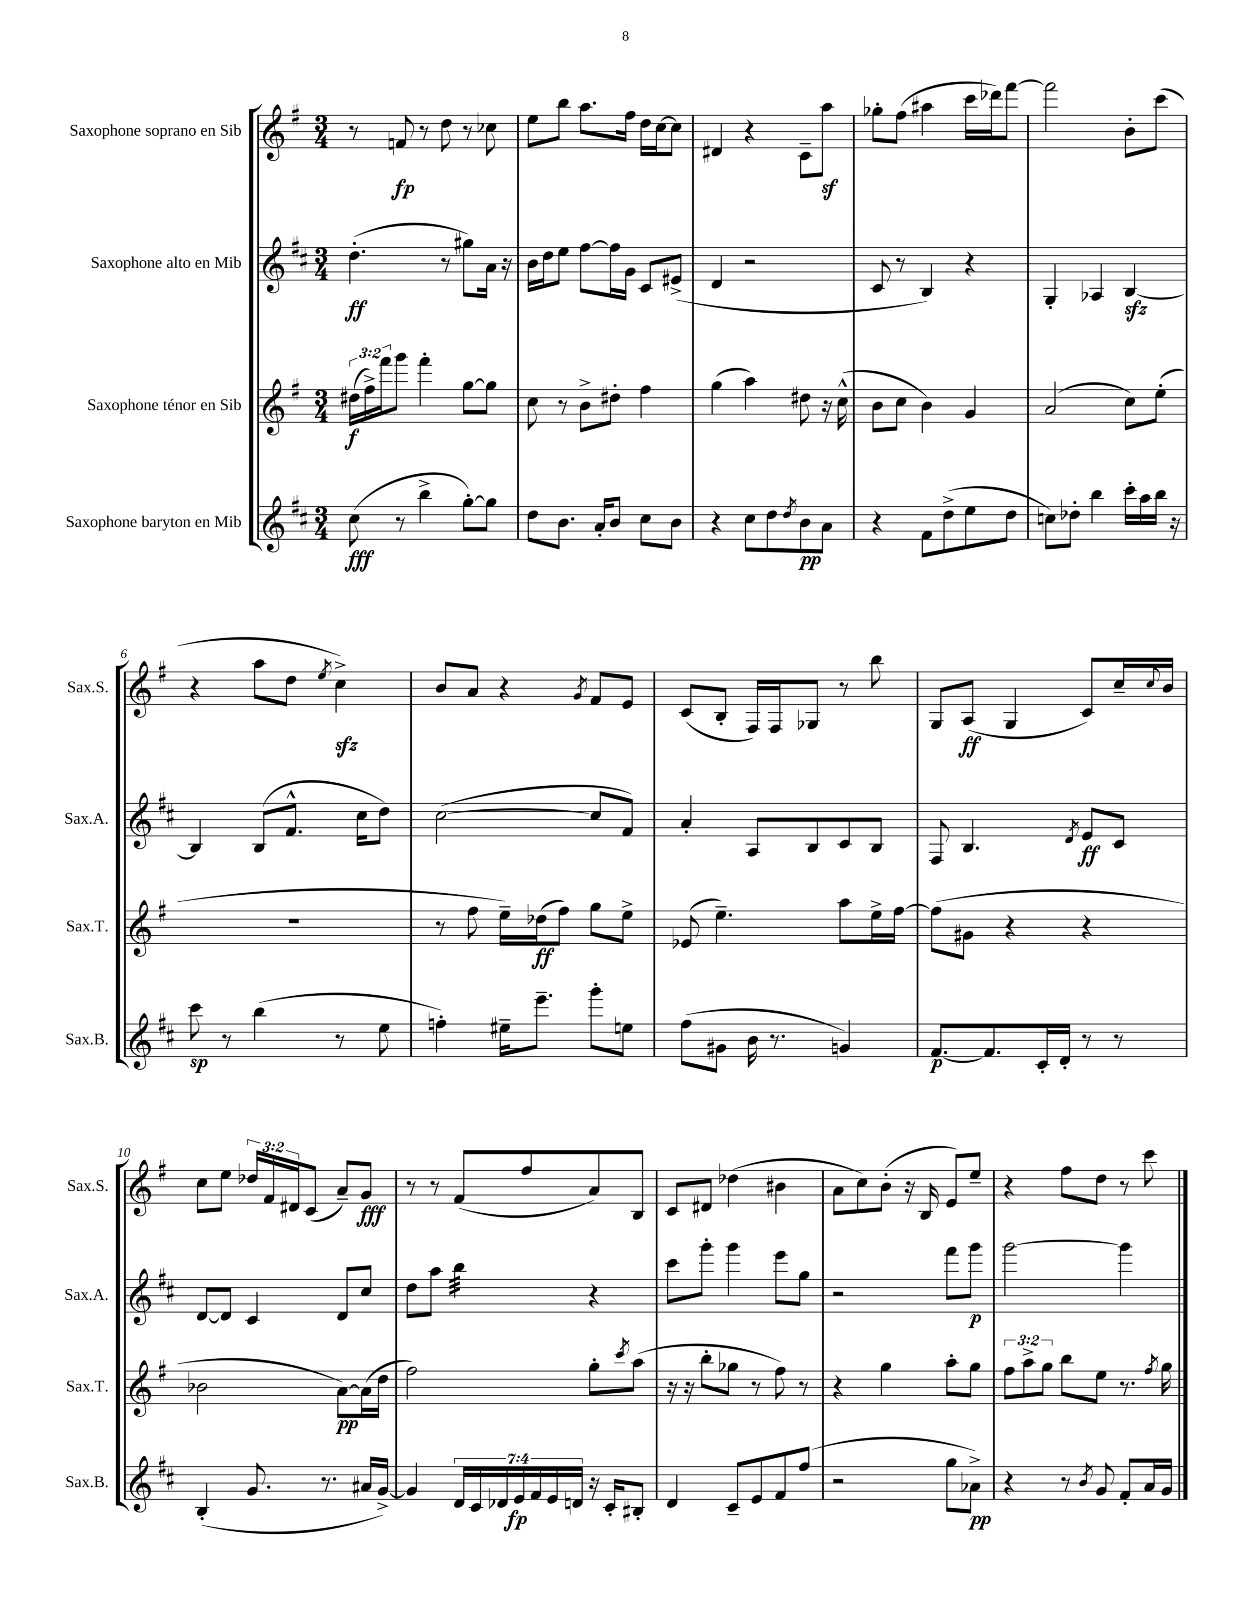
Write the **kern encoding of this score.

**kern	**dynam	**kern	**dynam	**kern	**dynam	**kern	**dynam
*part4	*part4	*part3	*part3	*part2	*part2	*part1	*part1
*staff4	*staff4	*staff3	*staff3	*staff2	*staff2	*staff1	*staff1
*I"Saxophone baryton en Mib	*	*I"Saxophone ténor en Sib	*	*I"Saxophone alto en Mib	*	*I"Saxophone soprano en Sib	*
*I'Sax.B.	*	*I'Sax.T.	*	*I'Sax.A.	*	*I'Sax.S.	*
*clefG2	*	*clefG2	*	*clefG2	*	*clefG2	*
*k[f#c#]	*	*k[f#]	*	*k[f#c#]	*	*k[f#]	*
*M3/4	*	*M3/4	*	*M3/4	*	*M3/4	*
=1	=1	=1	=1	=1	=1	=1	=1
(8cc#\	fff	(24dd#X\LL	f	(4.dd'\	ff	8r	.
.	.	24ff#^\)	.	.	.	.	.
.	.	24fff#\J	.	.	.	.	.
8r	.	8ggg\J	.	.	.	8fn/	fp
4bb^\	.	4fff#'\	.	.	.	8r	.
.	.	.	.	8r	.	8dd\	.
[8gg'\L)	.	[8gg\L	.	8gg#X\L)	.	8r	.
8gg\J]	.	8gg\J]	.	16a\Jk	.	8cc-X\	.
.	.	.	.	16r	.	.	.
=2	=2	=2	=2	=2	=2	=2	=2
8dd\L	.	8cc\	.	16b\LL	.	8ee\L	.
.	.	.	.	16dd\J	.	.	.
8.b\J	.	8r	.	8ee\J	.	8bb\J	.
.	.	8b^\L	.	[8ff#\L	.	8.aa\L	.
16a'/KL	.	.	.	.	.	.	.
8b/J	.	8dd#X'\J	.	16ff#\L]	.	.	.
.	.	.	.	16g\JJ	.	16ff#\Jk	.
8cc#\L	.	4ff#\	.	8c#/L	.	16dd\LL	.
.	.	.	.	.	.	[16cc\J	.
8b\J	.	.	.	(8e#X^/J	.	8cc\J]	.
=3	=3	=3	=3	=3	=3	=3	=3
4r	.	(4gg\	.	4d/	.	4d#X/	.
8cc#\L	.	4aa\)	.	2r	.	4r	.
8dd\	.	.	.	.	.	.	.
8qdd/	.	.	.	.	.	.	.
8b\	pp	8dd#X\	.	.	.	8c~\L	.
8a\J	.	16r	.	.	.	8aaz\J	.
.	.	(16cc^^\	.	.	.	.	.
=4	=4	=4	=4	=4	=4	=4	=4
4r	.	8b\L	.	8c#/	.	8gg-X'\L	.
.	.	8cc\J	.	8r	.	(8ff#\J	.
8f#\L	.	4b\)	.	4B/)	.	4aa#X\	.
(8dd^\	.	.	.	.	.	.	.
8ee\	.	4g/	.	4r	.	16ccc\LL	.
.	.	.	.	.	.	16ddd-X\J)	.
8dd\J	.	.	.	.	.	[8fff#\J	.
=5	=5	=5	=5	=5	=5	=5	=5
8ccn\L)	.	(2a/	.	4G'/	.	2fff#\]	.
8dd-X'\J	.	.	.	.	.	.	.
4bb\	.	.	.	4A-X/	.	.	.
16ccc#'\LL	.	8cc\L)	.	[4Bzz/	.	8b'\L	.
16aa\	.	.	.	.	.	.	.
16bb\JJ	.	(8ee'\J	.	.	.	(8ccc\J	.
16r	.	.	.	.	.	.	.
!!LO:LB:g=z
=6	=6	=6	=6	=6	=6	=6	=6
8ccc#\	sp	2.r	.	4B/]	.	4r	.
8r	.	.	.	.	.	.	.
(4bb\	.	.	.	(8B/L	.	8aa\L	.
.	.	.	.	8.f#^^/J	.	8dd\J	.
.	.	.	.	.	.	8qee/	.
8r	.	.	.	.	.	4cczz^\)	.
.	.	.	.	16cc#\KL	.	.	.
8ee\	.	.	.	8dd\J)	.	.	.
=7	=7	=7	=7	=7	=7	=7	=7
4ffn'\)	.	8r	.	([2cc#\	.	8b/L	.
.	.	8ff#\	.	.	.	8a/J	.
16ee#X~\KL	.	16ee~\LL)	.	.	.	4r	.
8.eee~\J	.	(16dd-X\J	ff	.	.	.	.
.	.	8ff#\J)	.	.	.	.	.
.	.	.	.	.	.	8qg/	.
8ggg'\L	.	8gg\L	.	8cc#/L]	.	8f#/L	.
8een\J	.	8ee^\J	.	8f#/J)	.	8e/J	.
=8	=8	=8	=8	=8	=8	=8	=8
(8ff#\L	.	(8e-X/	.	4a'/	.	(8c/L	.
8g#X\J	.	4.ee~\)	.	.	.	8B'/J	.
16b\	.	.	.	8A/L	.	16F#/LL)	.
8.r	.	.	.	.	.	16F#/J	.
.	.	.	.	8B/	.	8G-X/J	.
4gn/)	.	8aa\L	.	8c#/	.	8r	.
.	.	16ee^\L	.	8B/J	.	8bb\	.
.	.	[16ff#\JJ	.	.	.	.	.
=9	=9	=9	=9	=9	=9	=9	=9
[8.f#/L	p	(8ff#\L]	.	8F#/	.	8G/L	.
.	.	8g#X\J	.	4.B/	.	(8A/J	ff
8.f#/]	.	.	.	.	.	.	.
.	.	4r	.	.	.	4G/	.
16c#'/L	.	.	.	.	.	.	.
16d'/JJ	.	.	.	.	.	.	.
.	.	.	.	8qd/	.	.	.
8r	.	4r	.	8e/L	ff	8c/L)	.
8r	.	.	.	8c#/J	.	16cc~/L	.
.	.	.	.	.	.	8qqcc/	.
.	.	.	.	.	.	16b/JJ	.
!!LO:LB:g=z
=10	=10	=10	=10	=10	=10	=10	=10
(4B'/	.	2b-X\	.	[8d/L	.	8cc\L	.
.	.	.	.	8d/J]	.	8ee\J	.
8.g/	.	.	.	4c#/	.	24dd-X/LL	.
.	.	.	.	.	.	24f#/	.
.	.	.	.	.	.	24d#X/J	.
.	.	.	.	.	.	(8c/J	.
8.r	.	.	.	.	.	.	.
.	.	[8a\L)	pp	8d/L	.	8a~/L)	.
16a#X/LL	.	(16a\L]	.	8cc#/J	.	8g/J	fff
[16g^/JJ)	.	16dd\JJ	.	.	.	.	.
=11	=11	=11	=11	=11	=11	=11	=11
4g/]	.	2ff#\)	.	8dd\L	.	8r	.
.	.	.	.	8aa\J	.	8r	.
*	*	*	*	*tremolo	*	*	*
28d/LL	.	.	.	32bb\LLL	.	(8f#/L	.
.	.	.	.	32bb\	.	.	.
28c#/	.	.	.	.	.	.	.
.	.	.	.	32bb\	.	.	.
28d-X/	.	.	.	.	.	.	.
.	.	.	.	32bb\	.	.	.
28e/	fp	.	.	.	.	.	.
.	.	.	.	32bb\	.	8ff#/	.
28f#/	.	.	.	.	.	.	.
.	.	.	.	32bb\	.	.	.
28e/	.	.	.	.	.	.	.
.	.	.	.	32bb\	.	.	.
28dn/JJ	.	.	.	.	.	.	.
.	.	.	.	32bb\JJJ	.	.	.
*	*	*	*	*Xtremolo	*	*	*
16r	.	8gg'\L	.	4r	.	8a/)	.
16c#'/KL	.	.	.	.	.	.	.
.	.	8qccc/	.	.	.	.	.
8B#X'/J	.	(8aa\J	.	.	.	8B/J	.
=12	=12	=12	=12	=12	=12	=12	=12
4d/	.	16r	.	8ccc#\L	.	8c/L	.
.	.	16r	.	.	.	.	.
.	.	8bb'\L	.	8ggg'\J	.	8d#X/J	.
8c#~/L	.	8gg-X\J	.	4ggg\	.	(4dd-X\	.
8e/	.	8r	.	.	.	.	.
8f#/	.	8ff#\)	.	8eee\L	.	4b#X\	.
(8ff#/J	.	8r	.	8gg\J	.	.	.
=13	=13	=13	=13	=13	=13	=13	=13
2r	.	4r	.	2r	.	8a\L	.
.	.	.	.	.	.	8cc\)	.
.	.	4gg\	.	.	.	(8b'\J	.
.	.	.	.	.	.	16r	.
.	.	.	.	.	.	16B/	.
8gg\L	.	8aa'\L	.	8fff#\L	.	8e/L)	.
8a-X^\J)	pp	8gg\J	.	8ggg\J	p	8ee~/J	.
=14	=14	=14	=14	=14	=14	=14	=14
4r	.	12ff#\L	.	[2ggg\	.	4r	.
.	.	12aa^\	.	.	.	.	.
.	.	12gg\J	.	.	.	.	.
8r	.	8bb\L	.	.	.	8ff#\L	.
8qb/	.	.	.	.	.	.	.
8g/	.	8ee\J	.	.	.	8dd\J	.
8f#'/L	.	8.r	.	4ggg\]	.	8r	.
16a/L	.	.	.	.	.	8ccc\	.
.	.	8qff#/	.	.	.	.	.
16g/JJ	.	16gg\	.	.	.	.	.
==	==	==	==	==	==	==	==
*-	*-	*-	*-	*-	*-	*-	*-
